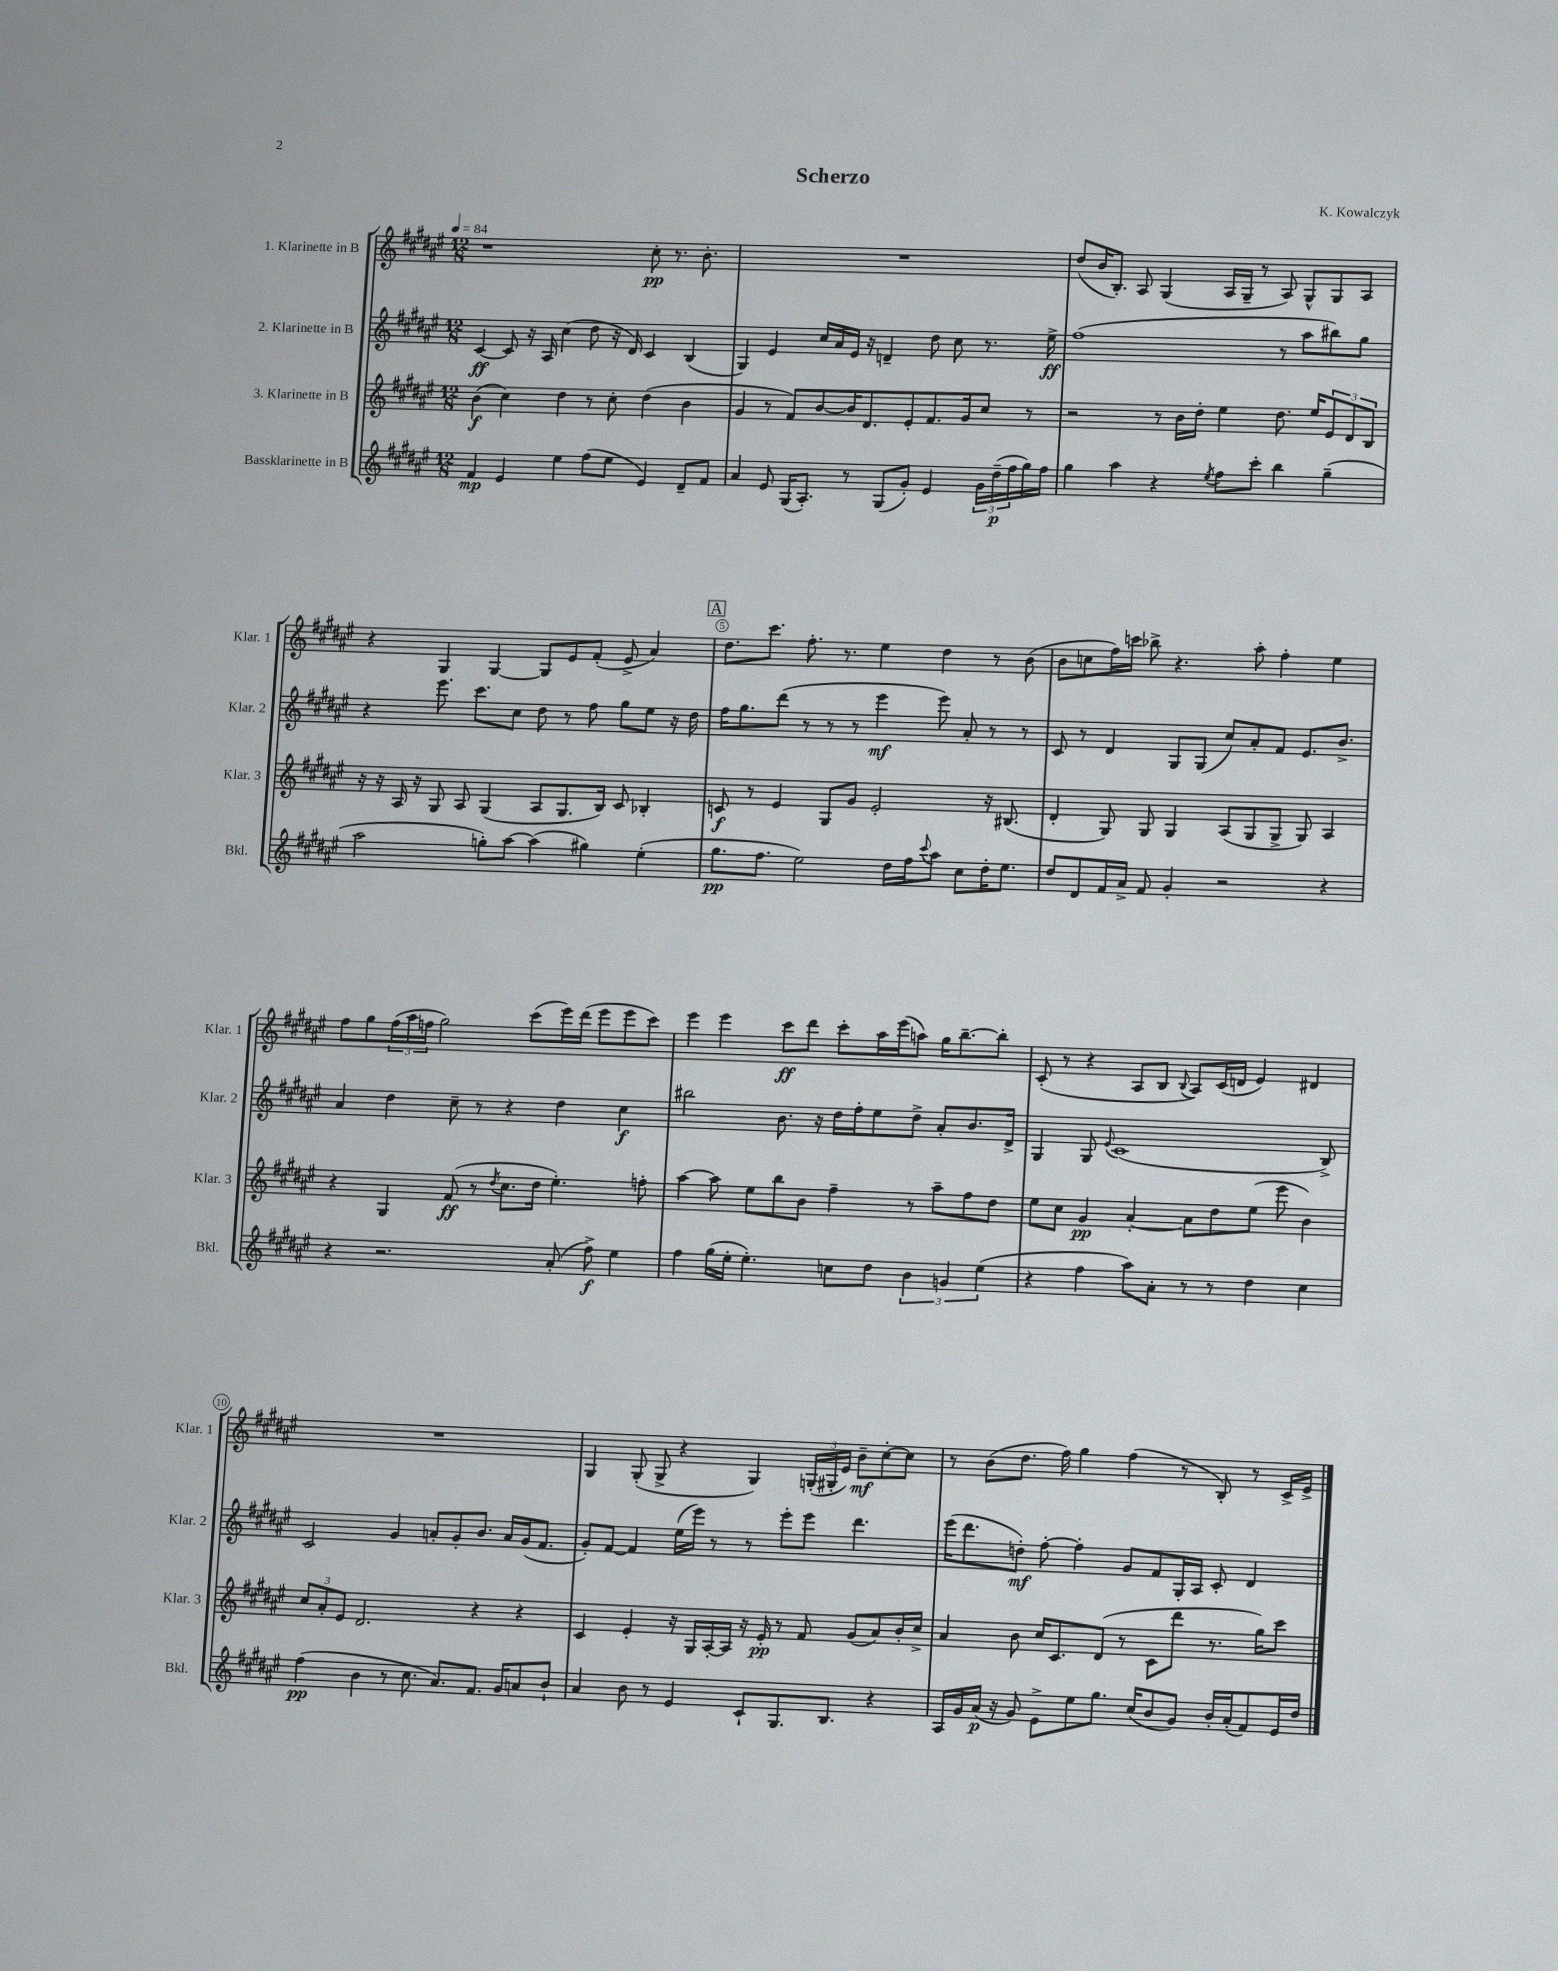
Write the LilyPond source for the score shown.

\header { title = "Scherzo" composer = "K. Kowalczyk" }
<<
\new StaffGroup <<
\new Staff = "s0" \with { instrumentName = "1. Klarinette in B" shortInstrumentName = "Klar. 1" } {
    \clef treble \key fis \major \numericTimeSignature \time 12/8 \tempo 4 = 84
    r1 cis''8-.\pp r8. b'8.-. |
    R1. |
    dis''8( b'16 b8.-.) ais8 gis4( ais16 gis16-- r8 ais8) gis8-^ gis8 ais8 |
    r4 gis4 gis4~ gis8 eis'8 fis'8-.( eis'8-> ais'4) |
    \mark \markup { \box "A" } dis''8. cis'''8. fis''8.-. r8. eis''4 dis''4 r8 b'8( |
    b'8 c''8 fis''16) c'''16 bes''8-> r4. ais''8-. fis''4-. eis''4 |
    fis''8 gis''8 \tuplet 3/2 { fis''16( ais''16 f''16 } gis''2) cis'''8( eis'''16) dis'''16( eis'''8 eis'''8 cis'''8) |
    eis'''4 eis'''4 cis'''8\ff dis'''8 cis'''8-. ais''16 eis'''16( a''8) gis''16 b''8.~-- b''8-. |
    cis'8-.( r8 r4 ais8 b8 \appoggiatura { b8 } ais8) cis'16( d'16 eis'4) dis'4 |
    R1. |
    gis4 gis8-.( gis8-> r4 gis4) \tuplet 3/2 { g16-.( gis16-. eis'16) } b'8--\mf cis''8~-. cis''8 |
    r8 b'8( dis''8. fis''16) gis''4 fis''4( r8 b8-.) r8 cis'16-> eis'16-> \bar "|." |
}
\new Staff = "s1" \with { instrumentName = "2. Klarinette in B" shortInstrumentName = "Klar. 2" } {
    \clef treble \key fis \major \numericTimeSignature \time 12/8
    cis'4~\ff cis'8 r16 ais16 cis''4( dis''8 r16 dis'16) cis'4 b4( |
    gis4) eis'4 cis''16 ais'16 eis'16 r16 d'4-- dis''8 cis''8 r8. eis''16->\ff |
    fis''1( r8 ais''8 bis''8) gis''8 |
    r4 eis'''8. cis'''8. cis''8 dis''8 r8 fis''8 gis''8 eis''8 r16 dis''16 |
    \mark \markup { \box "A" } fis''16 gis''8. dis'''8( r8 r8 r8 eis'''4\mf eis'''8) ais'8-. r8 r8 |
    cis'8 r8 dis'4 gis8 gis8( cis''8) ais'8-. fis'8 eis'8. b'8.-> |
    ais'4 dis''4 cis''8-- r8 r4 dis''4 cis''4\f |
    bis''2 b'8. r16 dis''16 fis''16-. eis''8 dis''8-> ais'8-. b'8. dis'16-> |
    gis4 gis8 \appoggiatura { eis'8 } cis'1( b8->) |
    cis'2 gis'4 a'8-. gis'8-. b'8. a'16 gis'16( fis'8. |
    gis'8-.) fis'8~ fis'4 eis''16( eis'''16) r8 r8 eis'''8-. eis'''8 dis'''4. |
    eis'''16( dis'''8. d''8-.\mf) fis''8~-. fis''4-. gis'8 fis'8 gis16-. ais16 cis'8-. dis'4 \bar "|." |
}
\new Staff = "s2" \with { instrumentName = "3. Klarinette in B" shortInstrumentName = "Klar. 3" } {
    \clef treble \key fis \major \numericTimeSignature \time 12/8
    b'4\f( cis''4) dis''4 r8 cis''8-. dis''4( b'4 |
    gis'4 r8 fis'8) b'8~ b'16 dis'8. eis'8-. fis'8. gis'16 cis''8 r8 |
    r2 r8 b'16 dis''16-. eis''4 dis''8. eis''16 \tuplet 3/2 { eis'8 dis'8 b8 } |
    r16 r16 ais16 r16 gis8 ais8 gis4( ais8 gis8. b16) cis'8 bes4-. |
    \mark \markup { \box "A" } c'8\f r8 eis'4 gis8 gis'8 eis'2-. r16 bis8.( |
    dis'4-. gis8) gis8 gis4 ais8( gis8 gis8-> gis8) ais4 |
    r4 gis4 fis'8\ff( r8 \acciaccatura { dis''8 } cis''8. dis''16 eis''4.-.) f''8-. |
    ais''4~ ais''8 eis''8 b''8 b'8 fis''4-- r8 ais''8-- fis''8 dis''8 |
    eis''8 cis''8 gis'4\pp ais'4~-. ais'8 dis''8 eis''8( eis'''8 b'4) |
    \tuplet 3/2 { cis''8 ais'8-. eis'8 } dis'2. r4 r4 |
    cis'4 eis'4-. r16 gis16 ais16~-. ais16 r16 eis'16-.\pp r8 fis'8 gis'8( ais'8) b'16-. cis''16-> |
    ais'4 b'8 cis''16 cis'8. dis'8( r8 cis'8 dis'''8 r8. gis''16) cis'''8 \bar "|." |
}
\new Staff = "s3" \with { instrumentName = "Bassklarinette in B" shortInstrumentName = "Bkl." } {
    \clef treble \key fis \major \numericTimeSignature \time 12/8
    fis'4\mp eis'4 eis''4 fis''8( eis''8 eis'4) dis'8-- fis'8 |
    ais'4 eis'8 gis16( ais8.-.) r8 gis8( gis'8-.) eis'4 \tuplet 3/2 { gis'16 dis''16--\p( fis''16 } gis''16) fis''16 |
    gis''4 ais''4 r4 \acciaccatura { eis''8 } fis''8 cis'''8-. b''4 gis''4--( |
    ais''2 g''8-.) ais''8~ ais''4( gis''4) eis''4-.( |
    \mark \markup { \box "A" } gis''8.\pp fis''8. eis''2) dis''16 fis''16 \appoggiatura { cis'''8 } ais''8 cis''8 dis''16-. eis''8. |
    dis''8 dis'8 fis'16 ais'16-> fis'8 gis'4-. r2 r4 |
    r4 r2. ais'8-.( fis''8->\f) eis''4 |
    fis''4 gis''16( eis''16-. eis''4.-.) c''8 dis''8 \tuplet 3/2 { b'4 g'4 eis''4( } |
    r4 fis''4 ais''8) ais'8-. r8 r8 dis''4 cis''4 |
    fis''4\pp( b'4 r8 cis''8. ais'8.) fis'8. gis'16 a'8 b'8-! |
    ais'4 b'8 r8 eis'4 cis'8-! gis8. b8. r4 |
    ais16 gis'16 ais'16\p( r16 gis'8) eis'8-> eis''8 gis''8. cis''16( b'8 gis'8) b'16-. ais'16-.( fis'8) eis'16 dis''16 \bar "|." |
}
>>
>>
\layout { \context { \Score \override BarNumber.break-visibility = ##(#f #t #t) barNumberVisibility = #(every-nth-bar-number-visible 5) \override BarNumber.stencil = #(make-stencil-circler 0.1 0.3 ly:text-interface::print) } }
